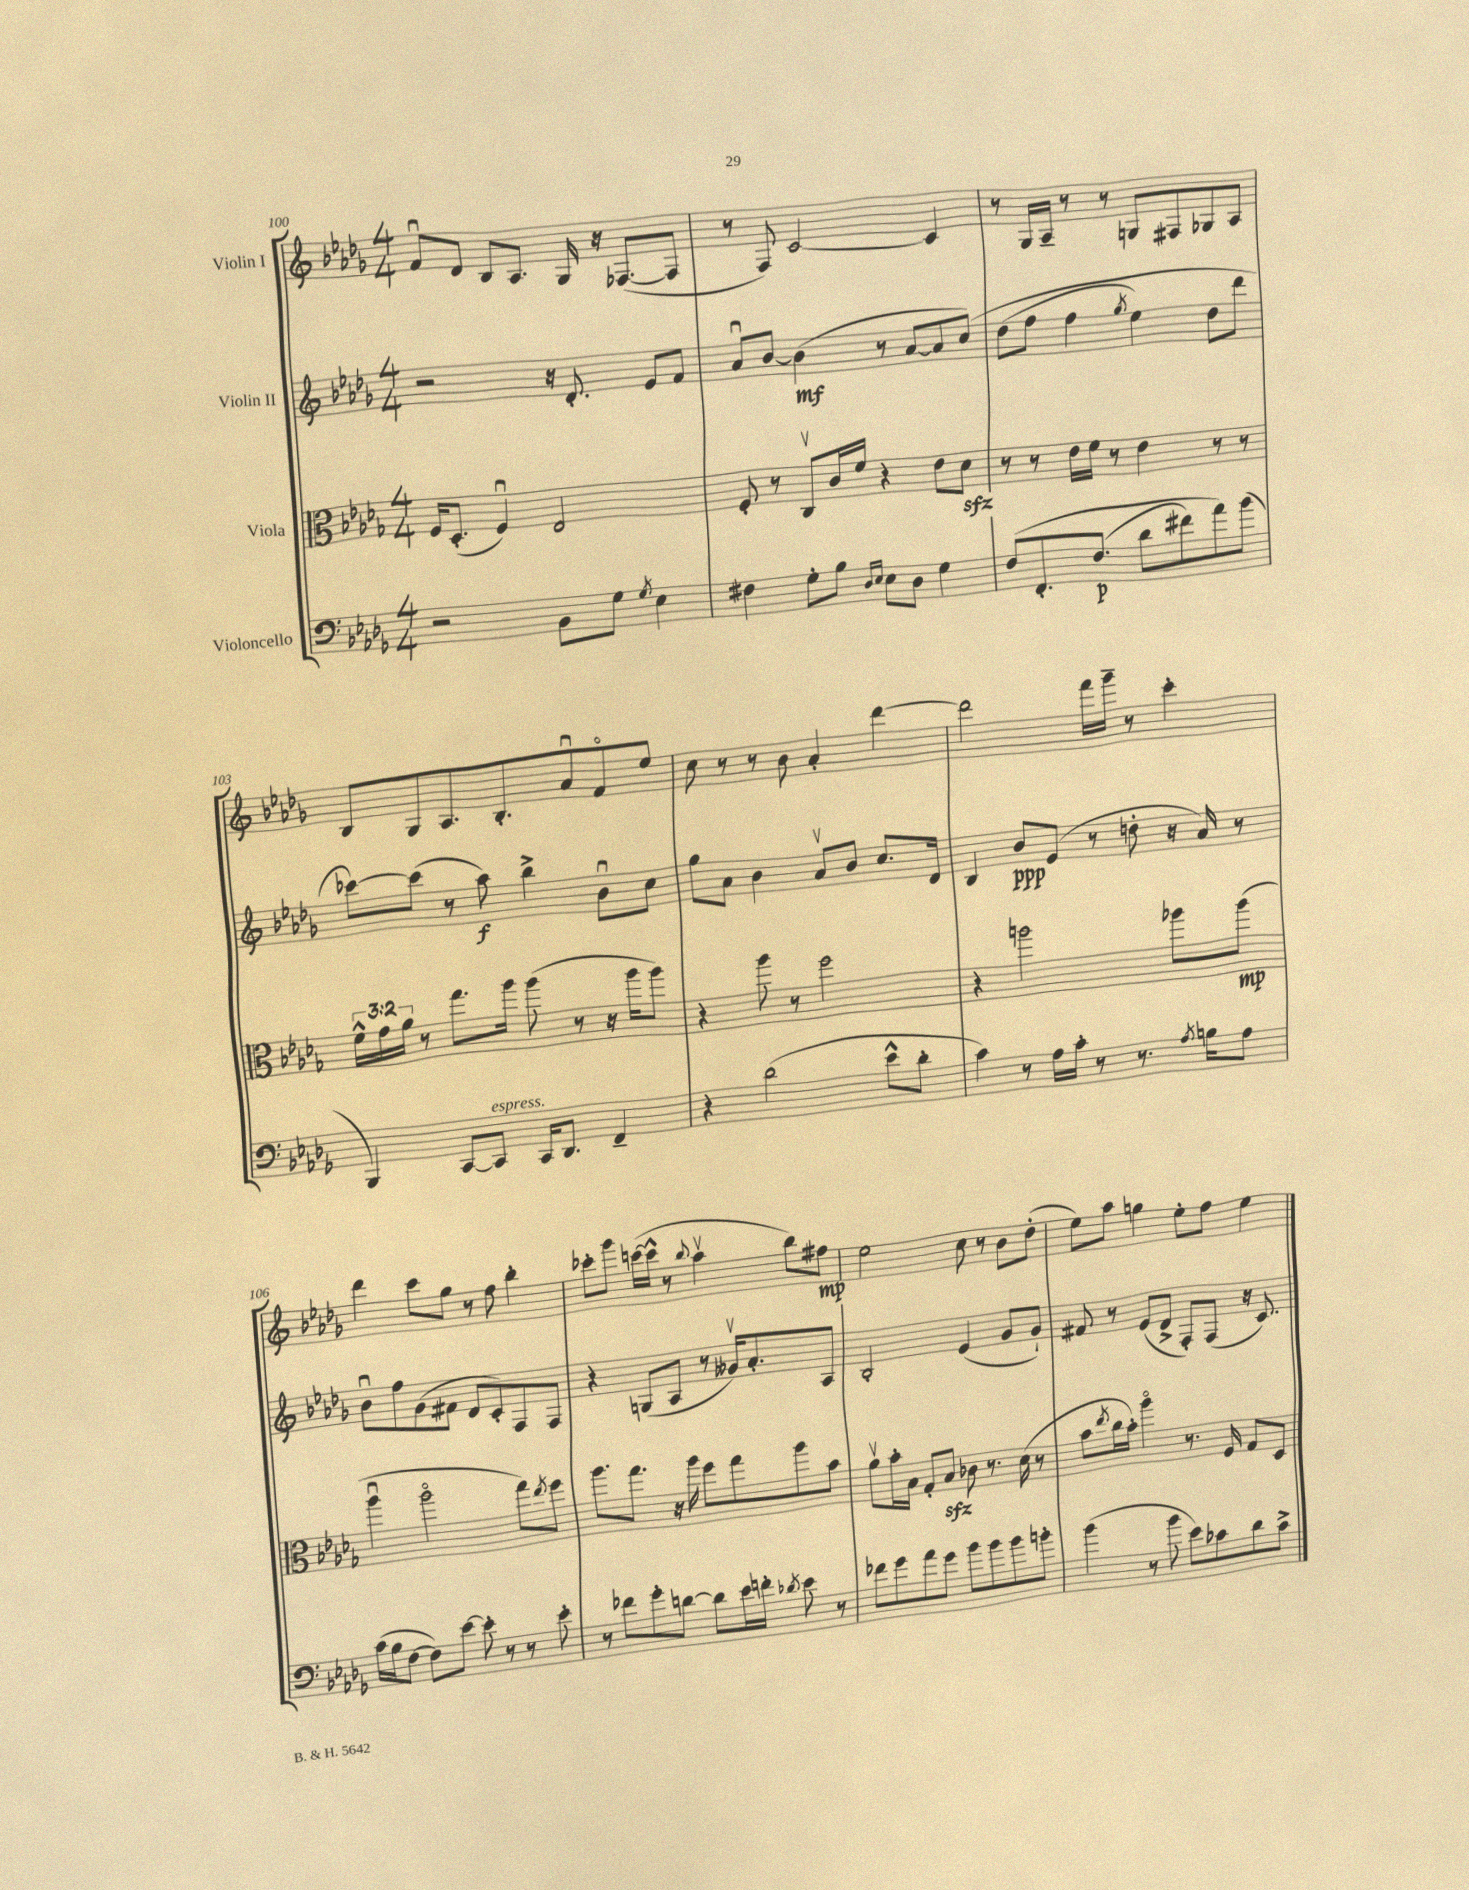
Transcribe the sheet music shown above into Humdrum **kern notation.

**kern	**kern	**kern	**kern
*staff4	*staff3	*staff2	*staff1
*clefF4	*clefC3	*clefG2	*clefG2
*k[b-e-a-d-g-]	*k[b-e-a-d-g-]	*k[b-e-a-d-g-]	*k[b-e-a-d-g-]
*M4/4	*M4/4	*M4/4	*M4/4
2r	16F	2r	8fu
.	(8.D-'	.	.
.	.	.	8d-
.	4Fu)	.	8B-
.	.	.	8.A-
8BB-	2E-	16r	.
.	.	8.d-'	16G-
8G-	.	.	16r
.	.	.	([8.F-
8qG-	.	.	.
4E-	.	8e-	.
.	.	8f	8F-]
=	=	=	=
4F#	8F'	8a-u	8r
.	8r	[8b-	8F)
8G-'	8Cv	(4b-]	[2c
8B-	16c	.	.
.	16f	.	.
16qqD-	.	.	.
16qqE-	.	.	.
8E-	4r	8r	.
8D-	.	[8a-	.
4G-	8e-	8a-]	4c]
.	8d-	&(8cc)	.
=	=	=	=
&(8F	8r	(8dd-	8r
8.FF'	8r	8ff	16G-
.	.	.	16A-~
.	16e-	4ff	8r
(8.F	16f	.	.
.	8r	.	8r
.	.	8qgg-	.
8d-	4e-	4ee-)	8G
8f#)	.	.	8F#
8a-&)	8r	8dd-	8G-
(8b-	8r	8ddd-	8A-
=	=	=	=
4BBB-)	24f^^	[8ccc-&)	8B-
.	24g-	.	.
.	24a-	.	.
.	8r	(8ccc-]	8G-
[8CC	8.gg-	8r	8.A-
8CC]	.	8aa-)	.
.	16aa-	.	8.B-'
16CC	(8aa-	4bb-^	.
8.DD-	.	.	.
.	8r	.	8a-u
4FF~	16r	8b-u	8fo
.	16aa-	.	.
.	8aa-)	8cc	8ee-
=	=	=	=
4r	4r	8gg-	8cc
.	.	8a-	8r
(2d-	8aa-	4b-	8r
.	8r	.	8b-
.	2ff	8a-v	4a-'
.	.	8b-	.
8e-^^	.	8.cc	[4ddd-
8d-'	.	.	.
.	.	16d-	.
=	=	=	=
4c)	4r	4B-	2ddd-]
8r	2aa	8b-	.
16A-	.	(8e-	.
16c'	.	.	.
8r	.	8r	16fff
.	.	.	16ggg-~
8.r	.	8dd'	8r
.	8aa-	16r	4ccc'
8qA-	.	.	.
16B	.	16a-)	.
8A-	(8aa-	8r	.
=	=	=	=
(16c	4aa-u	8b-u	4ddd-
16B-	.	.	.
[8F	.	8ff	.
8F])	2aa-o	(8g-	8ccc
[8e-	.	8f#	8gg-
8e-']	.	8d-	8r
8r	.	8c')	8ff
8r	8gg-)	8F	4bb-'
.	8qee-	.	.
8e-'	8ff	8F	.
=	=	=	=
8r	8.aa-	4r	8ccc-'
8f-	.	.	8ggg-
.	8.gg-	.	.
8g-'	.	(8G	([16ccc
.	.	.	16ccc^^]
[8d	16r	8A-	8r
.	16aa-	.	.
.	.	.	8qqbb-
8d]	8ff	8r	4aa-v
16e-	8gg-	16g--v)	.
16f'	.	8.a-'	.
8qd-	.	.	.
8e-	8aa-	.	8bb-)
8r	8b-	8A-	8ff#
=	=	=	=
8f-	8a-v	2B-'	2ee-
8g-	16b-'	.	.
.	16B-	.	.
8a-	8G-'	.	.
8g-	8B-	.	.
8b-	8c-	(4e-	8cc
8b-	8.r	.	8r
8b-	.	8g-	8b-
.	(16d-	.	.
8b'	8r	8g-`)	(8dd-'
=	=	=	=
(4b-	8b-	8f#	8ee-)
.	8qee-	.	.
.	16cc	8r	8aa-
.	16b-')	.	.
8r	4aa-o	(8e-	4gg
8b-	.	8d-^	.
8e-)	8.r	8F')	8ee-'
8c-	.	(8F	8ff
.	16F	.	.
8d-	8G-	16r	4ee-
.	.	8.c)	.
8c-^	8D-	.	.
==	==	==	==
*-	*-	*-	*-
